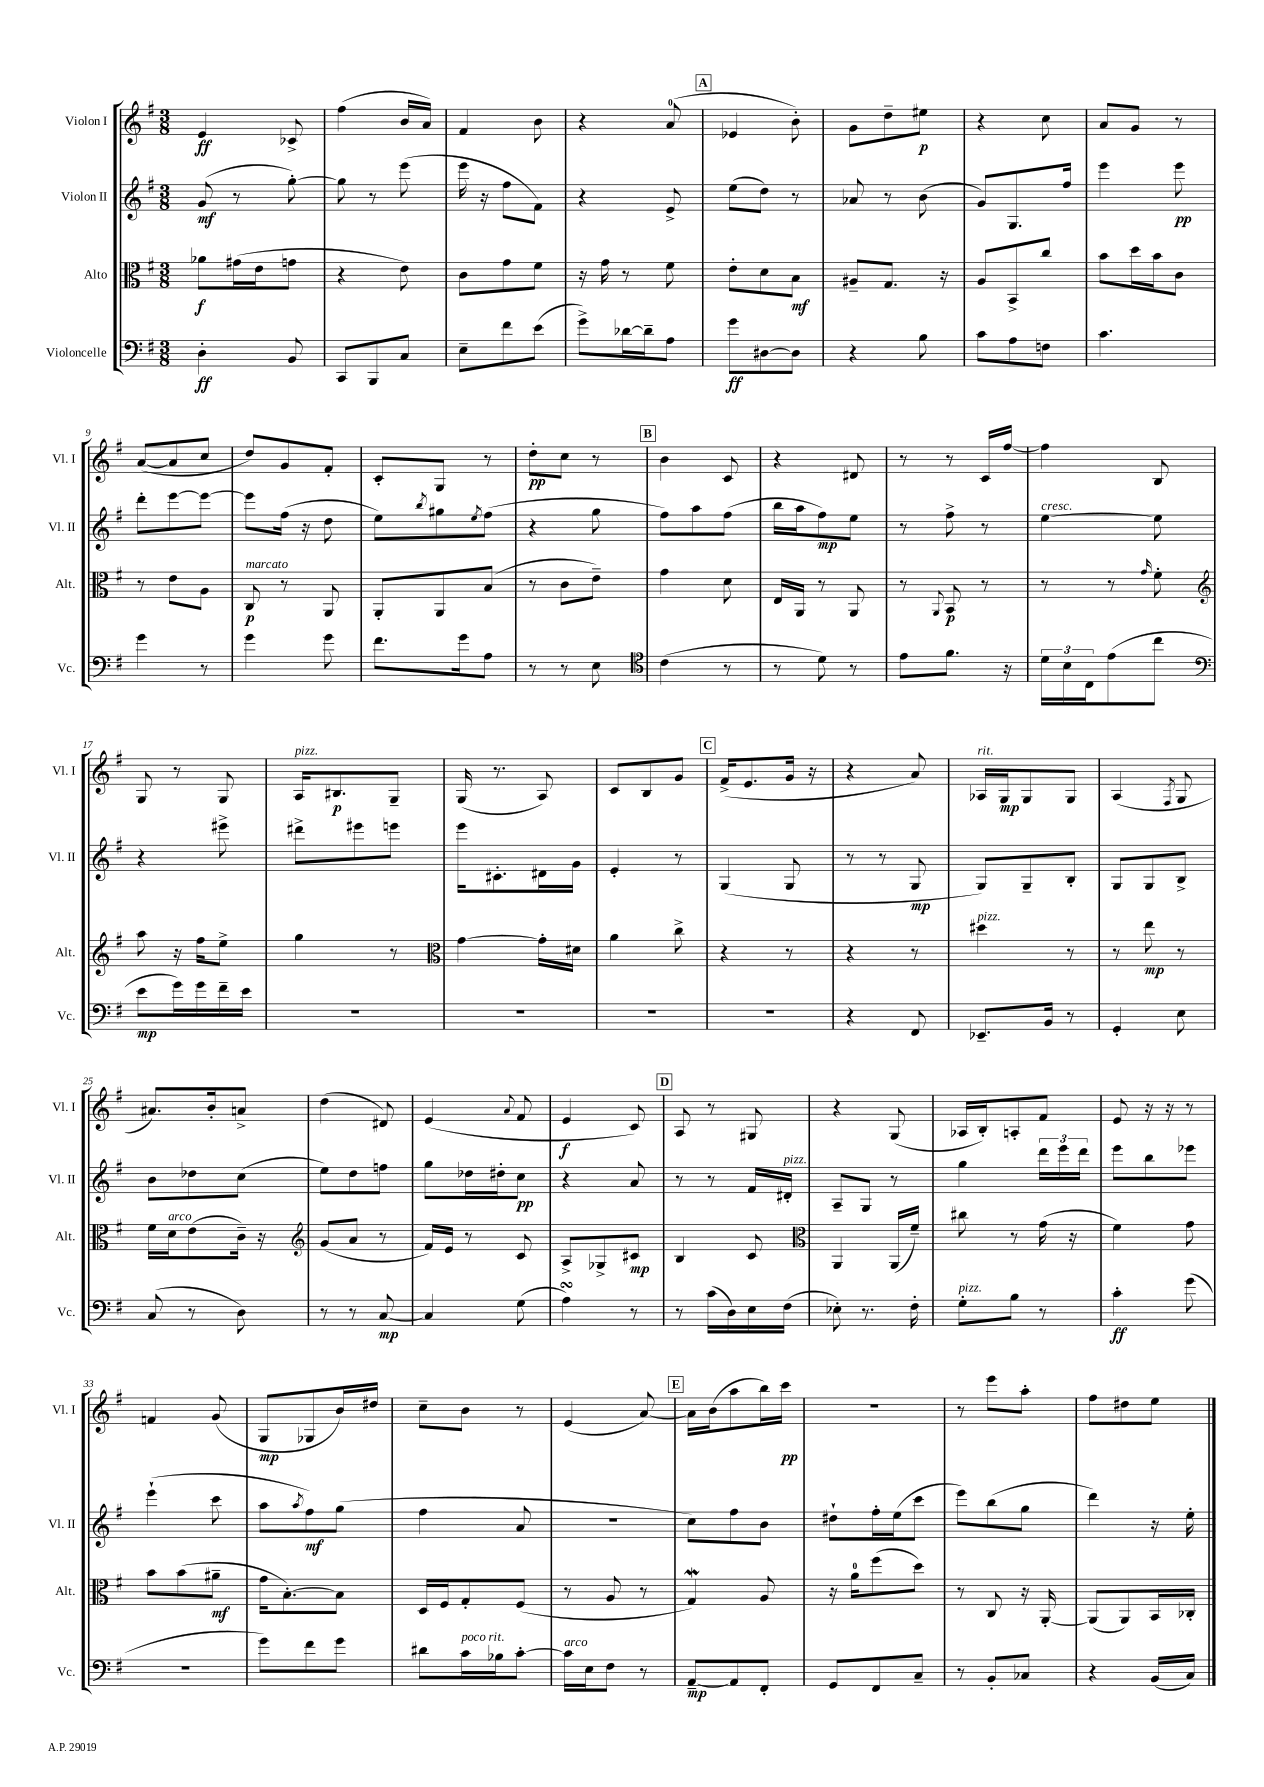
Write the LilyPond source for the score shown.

<<
\new StaffGroup <<
\new Staff = "s0" \with { instrumentName = "Violon I" shortInstrumentName = "Vl. I" } {
    \clef treble \key g \major \numericTimeSignature \time 3/8
    e'4\ff ces'8-> |
    fis''4( b'16 a'16) |
    fis'4 b'8 |
    r4 a'8-0( |
    \mark \markup { \box "A" } ees'4 b'8-.) |
    g'8 d''8-- eis''8\p |
    r4 c''8 |
    a'8 g'8 r8 |
    a'8~( a'8 c''8 |
    d''8) g'8 fis'8-. |
    c'8-. g8 r8 |
    d''8-.\pp c''8 r8 |
    \mark \markup { \box "B" } b'4 c'8 |
    r4 dis'8 |
    r8 r8 c'16 fis''16~ |
    fis''4 b8 |
    g8 r8 g8 |
    a16^\markup { \italic "pizz." } bis8.\p g8-- |
    g16( r8. a8) |
    c'8 b8 g'8 |
    \mark \markup { \box "C" } fis'16->( e'8. g'16 r16 |
    r4 a'8) |
    aes16^\markup { \italic "rit." } g16\mp g8 g8 |
    a4( \acciaccatura { fis8 } g8 |
    ais'8.) b'16-. a'8-> |
    d''4( dis'8) |
    e'4( \appoggiatura { a'8 } fis'8 |
    e'4\f c'8) |
    \mark \markup { \box "D" } a8 r8 gis8 |
    r4 g8( |
    aes16 b16-.) a8-. fis'8 |
    e'8 r16 r16 r8 |
    f'4 g'8( |
    g8\mp ges8 b'16) dis''16 |
    c''8-- b'8 r8 |
    e'4( a'8~) |
    \mark \markup { \box "E" } a'16 b'16( a''8 b''16) c'''16\pp |
    R4. |
    r8 e'''8 a''8-. |
    fis''8 dis''8 e''8 \bar "|." |
}
\new Staff = "s1" \with { instrumentName = "Violon II" shortInstrumentName = "Vl. II" } {
    \clef treble \key g \major \numericTimeSignature \time 3/8
    g'8\mf( r8 g''8~-.) |
    g''8 r8 e'''8( |
    e'''16 r16 fis''8 fis'8) |
    r4 e'8-> |
    \mark \markup { \box "A" } e''8( d''8) r8 |
    aes'8 r8 b'8( |
    g'8) g8. fis''16 |
    e'''4 e'''8\pp |
    d'''8-. e'''8~ e'''8~ |
    e'''8 fis''16( r16 d''8 |
    e''8) \acciaccatura { b''8 } gis''8 \acciaccatura { e''8 } fis''8( |
    r4 g''8 |
    \mark \markup { \box "B" } fis''8) a''8 fis''8( |
    b''16 a''16 fis''8\mp) e''8 |
    r8 fis''8-> r8 |
    e''4~^\markup { \italic "cresc." } e''8 |
    r4 eis'''8-> |
    dis'''8-> eis'''8 e'''8 |
    e'''16 cis'8.-. dis'16 g'16 |
    e'4-. r8 |
    \mark \markup { \box "C" } g4( g8 |
    r8 r8 g8\mp |
    g8) g8-- b8-. |
    g8 g8 b8-> |
    b'8 des''8 c''8( |
    e''8) d''8 f''8 |
    g''8 des''16 dis''16-. c''8\pp |
    r4 a'8 |
    \mark \markup { \box "D" } r8 r8 fis'16 dis'16-.^\markup { \italic "pizz." } |
    a8-- g8 r8 |
    g''4 \tuplet 3/2 { d'''16 e'''16 d'''16 } |
    e'''8 b''8 ees'''8 |
    e'''4-!( c'''8 |
    a''8 \acciaccatura { a''8 } fis''8\mf) g''8( |
    fis''4 a'8 |
    r4. |
    \mark \markup { \box "E" } c''8) fis''8 b'8 |
    dis''8-! fis''16-. e''16( c'''8 |
    e'''8) b''8( g''8 |
    d'''4) r16 e''16-. \bar "|." |
}
\new Staff = "s2" \with { instrumentName = "Alto" shortInstrumentName = "Alt." } {
    \clef alto \key g \major \numericTimeSignature \time 3/8
    aes'8\f gis'16( e'16 g'8 |
    r4 e'8) |
    c'8 g'8 fis'8 |
    r16 g'16 r8 fis'8 |
    \mark \markup { \box "A" } e'8-. d'8 b8\mf |
    ais8-- g8. r16 |
    a8 b,8-> c''8 |
    b'8 d''16 b'16 c'8 |
    r8 e'8 a8 |
    c8\p^\markup { \italic "marcato" } r8 a,8 |
    a,8-. a,8 b8( |
    r8 c'8 e'8--) |
    \mark \markup { \box "B" } g'4 d'8 |
    e16 a,16 r8 a,8 |
    r8 \appoggiatura { a,8 } b,8\p r8 |
    r8 r8 \grace { g'16 } fis'8-. |
    \clef treble a''8 r16 fis''16 e''8-> |
    g''4 r8 |
    \clef alto g'4~ g'16-. dis'16 |
    a'4 c''8-> |
    \mark \markup { \box "C" } r4 r8 |
    r4 r8 |
    dis''4^\markup { \italic "pizz." } r8 |
    r8 e''8\mp r8 |
    fis'16 d'16^\markup { \italic "arco" } e'8( c'16--) r16 |
    \clef treble g'8( a'8 r8 |
    fis'16) e'16 r8 c'8 |
    a8-> ges8-> cis'8\mp |
    \mark \markup { \box "D" } b4 c'8 |
    \clef alto a,4 a,16( fis'16--) |
    cis''8 r8 g'16( r16 |
    fis'4) g'8 |
    b'8 b'8( ais'8--\mf |
    g'16 b8.~-.) b8 |
    d16 fis16 g8-. fis8( |
    r8 a8 r8 |
    \mark \markup { \box "E" } g4\mordent) a8 |
    r16 a'16-0 fis''8( d''8) |
    r8 c8 r16 a,16~-. |
    a,8( a,8) b,16 ces16-. \bar "|." |
}
\new Staff = "s3" \with { instrumentName = "Violoncelle" shortInstrumentName = "Vc." } {
    \clef bass \key g \major \numericTimeSignature \time 3/8
    d4-.\ff b,8 |
    c,8 b,,8 c8 |
    e8-- fis'8 e'8( |
    g'8->) des'16~ des'16-- a8 |
    \mark \markup { \box "A" } g'8\ff dis8~ dis8 |
    r4 b8 |
    c'8 a8 f8 |
    c'4. |
    g'4 r8 |
    g'4 g'8 |
    fis'8. g'16 a8 |
    r8 r8 e8 |
    \mark \markup { \box "B" } \clef tenor c'4( r8 |
    r8 d'8) r8 |
    e'8 fis'8. r16 |
    \tuplet 3/2 { d'16 b16 c16 } e'8( c''8 |
    \clef bass e'8\mp g'16) g'16 fis'16-- e'16 |
    R4. |
    R4. |
    R4. |
    \mark \markup { \box "C" } R4. |
    r4 fis,8 |
    ees,8.-- b,16 r8 |
    g,4-. e8 |
    c8( r8 d8) |
    r8 r8 c8~\mp |
    c4 g8( |
    a4\turn) r8 |
    \mark \markup { \box "D" } r8 c'16( d16) e16 fis16( |
    ees8-.) r8. fis16-. |
    g8-.^\markup { \italic "pizz." } b8 r8 |
    c'4-.\ff g'8( |
    R4. |
    g'8) fis'8 g'8 |
    dis'8 c'16^\markup { \italic "poco rit." } bes16 c'8~-. |
    c'16^\markup { \italic "arco" } e16 fis8 r8 |
    \mark \markup { \box "E" } a,8~--\mp a,8 fis,8-. |
    g,8 fis,8 c8-- |
    r8 b,8-. ces8 |
    r4 b,16( c16) \bar "|." |
}
>>
>>
